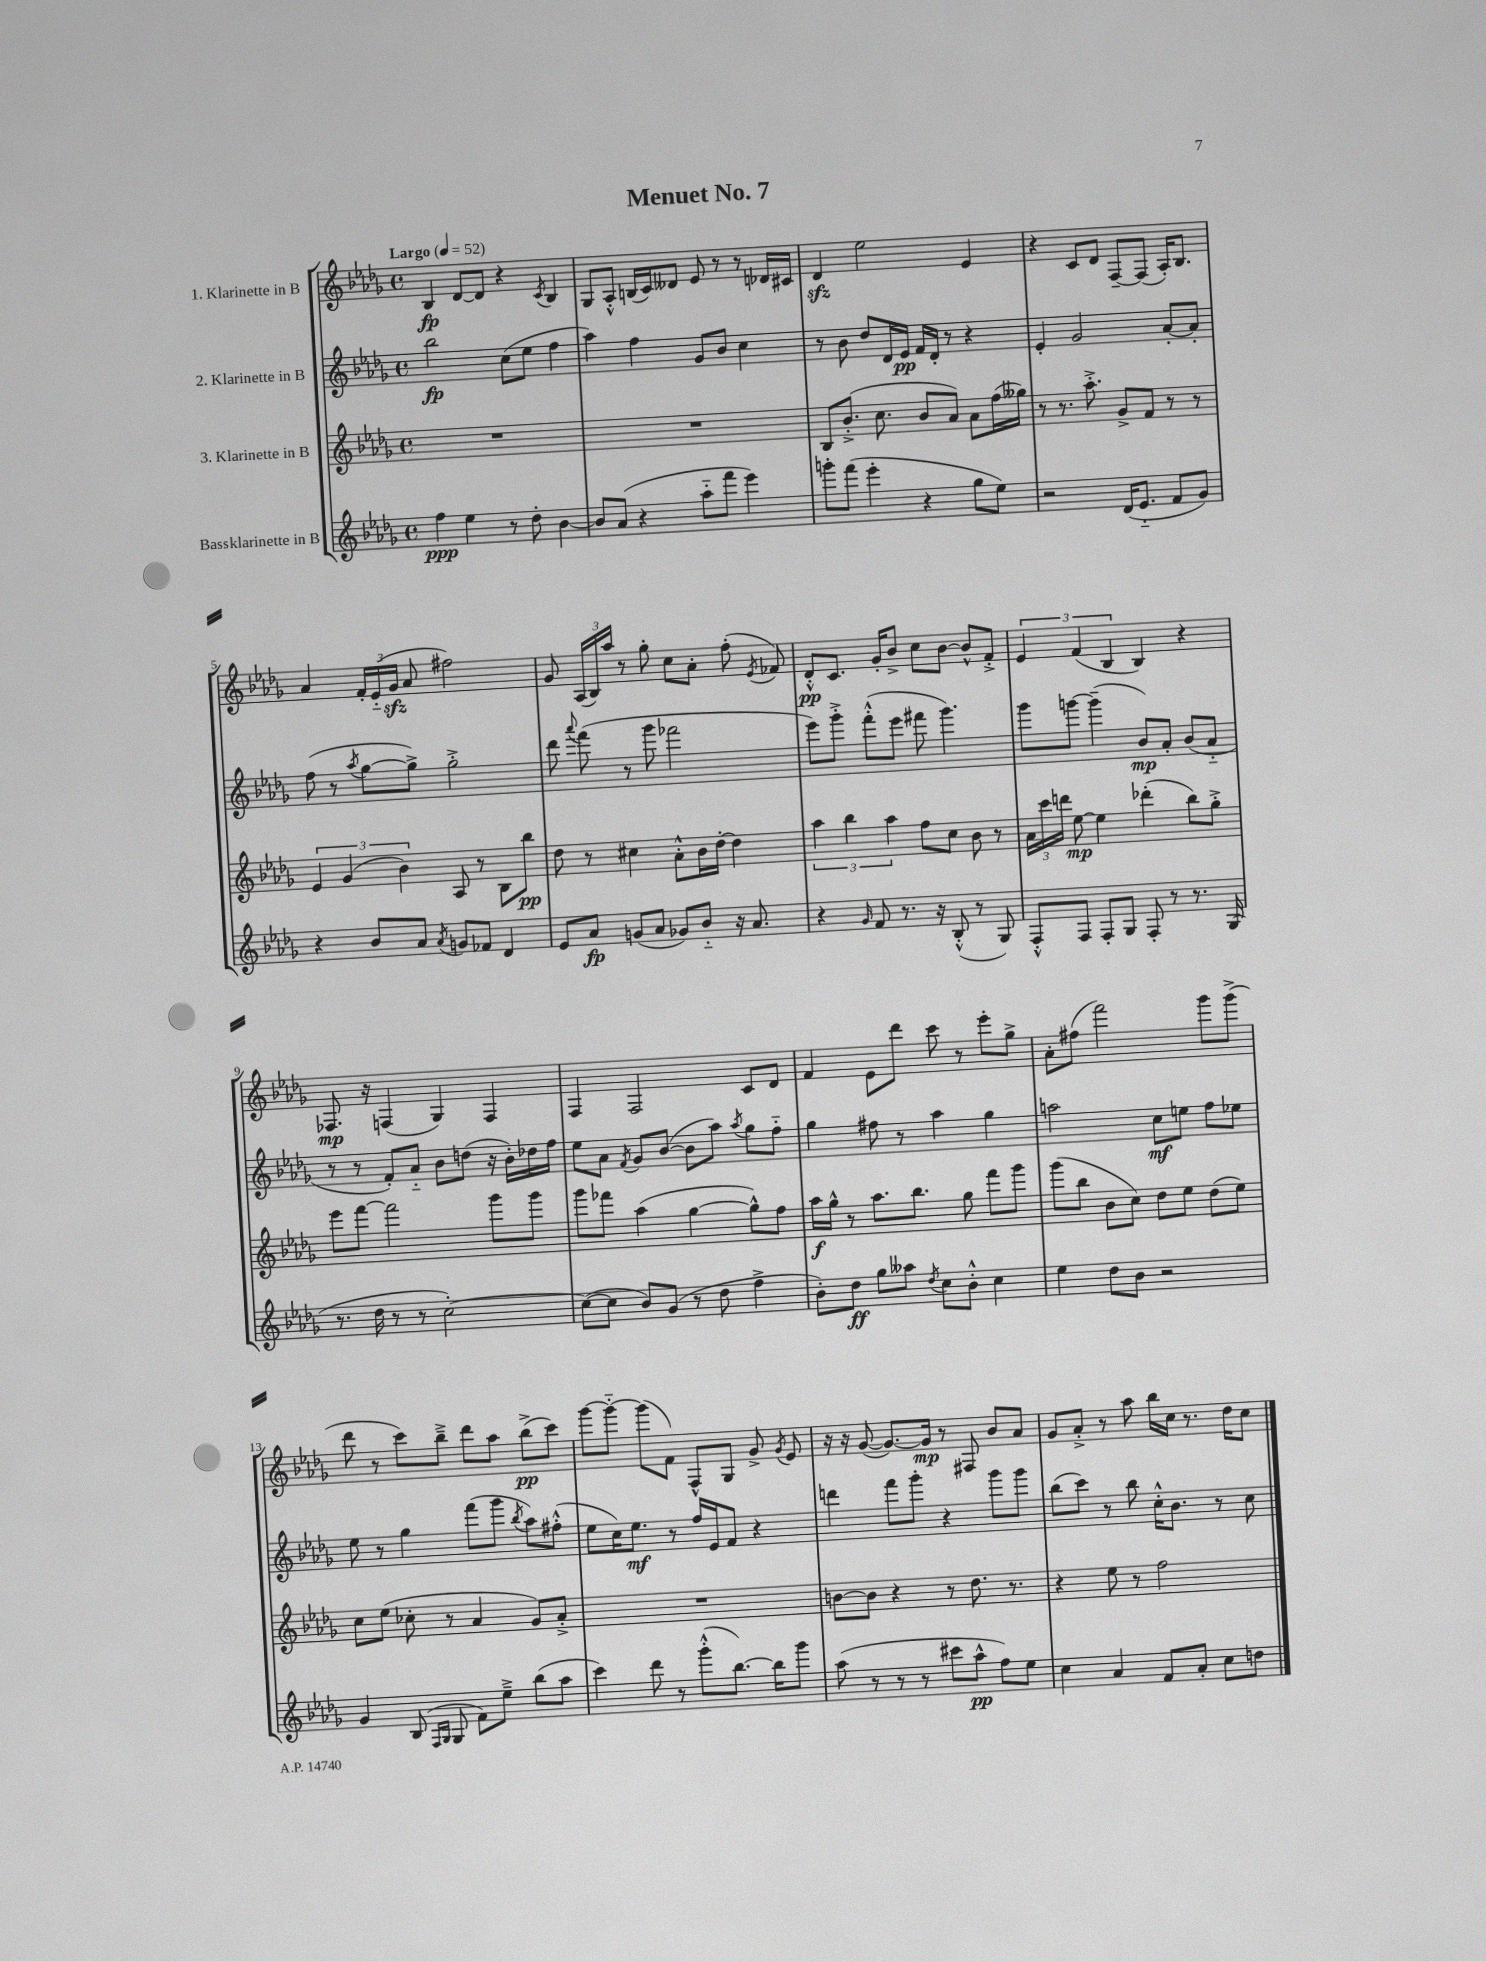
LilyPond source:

\header { title = "Menuet No. 7" }
<<
\new StaffGroup <<
\new Staff = "s0" \with { instrumentName = "1. Klarinette in B" } {
    \clef treble \key des \major \defaultTimeSignature \time 4/4 \tempo "Largo" 4 = 52
    \autoBeamOff bes4\fp des'8[~ des'8] r4 \acciaccatura { c'8 } bes4 |
    ges8[ aes8]-.-^ b16[( c'16) deses'8] ees'8 r8 r8 des'16[ cis'16] |
    des'4\sfz ees''2 ees'4 |
    r4 c'8[ des'8] f8[~-- f8]( aes16[-.) bes8.] |
    aes'4 \tuplet 3/2 { f'16[-. ees'16-_( ges'16]\sfz } aes'8 fis''2) |
    ges'8 \tuplet 3/2 { aes16[( bes16) aes''16] } r8 ges''8-. c''8[ aes'8]-. f''8-.( \acciaccatura { ees'8 } fes'8) |
    des'8[-.-^\pp c'8.] ges'16[-. bes'8]-> c''8[ bes'8]~ bes'8[-^ f'8]-.-> |
    \tuplet 3/2 { ees'4 f'4( bes4 } bes4) r4 |
    fes8.\mp r16 f4( ges4) f4 |
    f4 f2 c'8[ des'8] |
    f'4 ees'8[ des'''8] c'''8 r8 ees'''8[-. ges''8]-> |
    aes'8[-. fis''8]( f'''2) ges'''8[ ges'''8]->( |
    des'''8 r8 c'''8[) bes''8]---> des'''8[ aes''8] bes''8[->\pp( c'''8]) |
    ges'''8[~ ges'''8]~-_ ges'''8[( f'8]) f8[-^ ges8] ges'8-> \acciaccatura { ges'8 } ees'8 |
    r16 r16 ges'8~( ges'8.[~) ges'16]\mp r8 fis8 bes'8[ aes'8] |
    ges'8[ aes'8]-.-> r8 aes''8 bes''16[ c''16] r8. des''16[ c''8] \bar "|." |
}
\new Staff = "s1" \with { instrumentName = "2. Klarinette in B" } {
    \clef treble \key des \major \defaultTimeSignature \time 4/4
    \autoBeamOff bes''2\fp c''8[( ees''8] f''4 |
    aes''4) f''4 ges'8[ bes'8] c''4 |
    r8 bes'8 des''8[ des'16 ees'16]\pp f'16[ des'16]-. r8 r4 |
    ees'4-. ges'2 aes'8[~-. aes'8]-. |
    f''8( r8 \acciaccatura { aes''8 } ges''8[~ ges''8]->) ges''2-.-> |
    des'''8 \appoggiatura { aes'''8 } f'''8( r8 ges'''8 fes'''2 |
    ees'''8[) ges'''8]-.-> f'''8[-.-^( ees'''8] fis'''8 ges'''4.) |
    ges'''8[ g'''8]~ g'''4--( bes'8[\mp) aes'8]-. bes'8[( aes'8]-_ |
    r8 r8 f'8[-.) aes'8]-_ bes'8[ d''8]( r16 bes'16[-.) des''16 f''16] |
    ees''8[ aes'8] \acciaccatura { f'8 } ges'8[ bes'8]~( bes'8[ aes''8]) \acciaccatura { aes''8 } ges''8[ f''8]-_ |
    ges''4 fis''8 r8 aes''4 ges''4 |
    a''2 c''8[\mf e''8] f''8[ ees''8] |
    ees''8 r8 ges''4 f'''8[( ges'''8] \acciaccatura { bes''8 } aes''8[) fis''8]-.-^( |
    ees''8[ c''16) ees''8.]\mf r8 f''16[ ees'16 f'8] r4 |
    d'''4 f'''8[ ges'''8]-. r4 ges'''8[ ges'''8] |
    bes''8[( c'''8]) r8 bes''8 c''16[-.-^ bes'8.] r8 c''8 \bar "|." |
}
\new Staff = "s2" \with { instrumentName = "3. Klarinette in B" } {
    \clef treble \key des \major \defaultTimeSignature \time 4/4
    \autoBeamOff R1 |
    R1 |
    bes8[ bes'8.]-.->( c''8. bes'8[ aes'8]) aes'8[ f''16( geses''16]) |
    r8 r8. aes''8.-.-> ges'8[-> f'8] r8 r8 |
    \tuplet 3/2 { ees'4 ges'4( bes'4) } aes8 r8 bes8[ bes''8]\pp |
    des''8 r8 cis''4 aes'8[-.-^ bes'16 des''16]~-. des''4 |
    \tuplet 3/2 { aes''4 bes''4 aes''4 } f''8[ c''8] bes'8 r8 |
    \tuplet 3/2 { aes'16[ c'''16 d'''16] } ees''8~\mp ees''4 des'''4-.( bes''8[) ges''8]-.-> |
    ees'''8[ f'''8]~ f'''2 ges'''8[ ges'''8] |
    ges'''8[ fes'''8] aes''4( ges''4~ ges''8[-^) f''8] |
    aes''16[\f ges''16]-^ r8 aes''8.[ bes''8.] ges''8 f'''8[ ges'''8] |
    ges'''8[( bes''8] bes'8[ c''8]) des''8[ ees''8] des''8[( ees''8]) |
    c''8[ ees''8]( ces''8-. r8 aes'4 ges'8[) aes'8]-.-> |
    R1 |
    b'8[~ b'8] r4 r8 des''8. r8. |
    r4 ees''8 r8 f''2 \bar "|." |
}
\new Staff = "s3" \with { instrumentName = "Bassklarinette in B" } {
    \clef treble \key des \major \defaultTimeSignature \time 4/4
    \autoBeamOff f''4\ppp ees''4 r8 des''8-. bes'4~ |
    bes'8[ aes'8]( r4 aes''8[-_ f'''8] ees'''4) |
    g'''8[-. f'''8]( ees'''4-. r4 ges''8[ ees''8]) |
    r2 des'16[( ees'8.]-_ f'8[ ges'8]) |
    r4 bes'8[ aes'8] \acciaccatura { aes'8 } g'8[ fes'8] des'4 |
    ees'8[ aes'8]\fp g'8[( aes'8] ges'8[) bes'8]-_ r16 aes'8. |
    r4 \grace { ges'16 } f'8 r8. r16 bes8-.-^( r8 ges8) |
    f8[-.-^ f8] f8[-. ges8] f8-. r8 r8. ges16( |
    r8. des''16 r8 r8 c''2~-.) |
    c''8[~( c''8] bes'8[) ges'8]( r8 des''8 f''4-> |
    bes'8[-.) des''8]\ff ges''8[ aeses''8] \acciaccatura { des''8 } c''8[ bes'8]-.-^ c''4 |
    ees''4 des''8[ bes'8] r2 |
    ges'4 bes8( \grace { f16[ ges16] } ges8 f'8[) ees''8]---> bes''8[( aes''8] |
    c'''4) des'''8 r8 ges'''8[-.-^( bes''8.]~) bes''16[ ges'''8] |
    aes''8( r8 r8 r8 cis'''8[ aes''8]-^\pp f''8[) ees''8] |
    c''4 aes'4 f'8[ aes'8]-. c''8[ d''8] \bar "|." |
}
>>
>>
